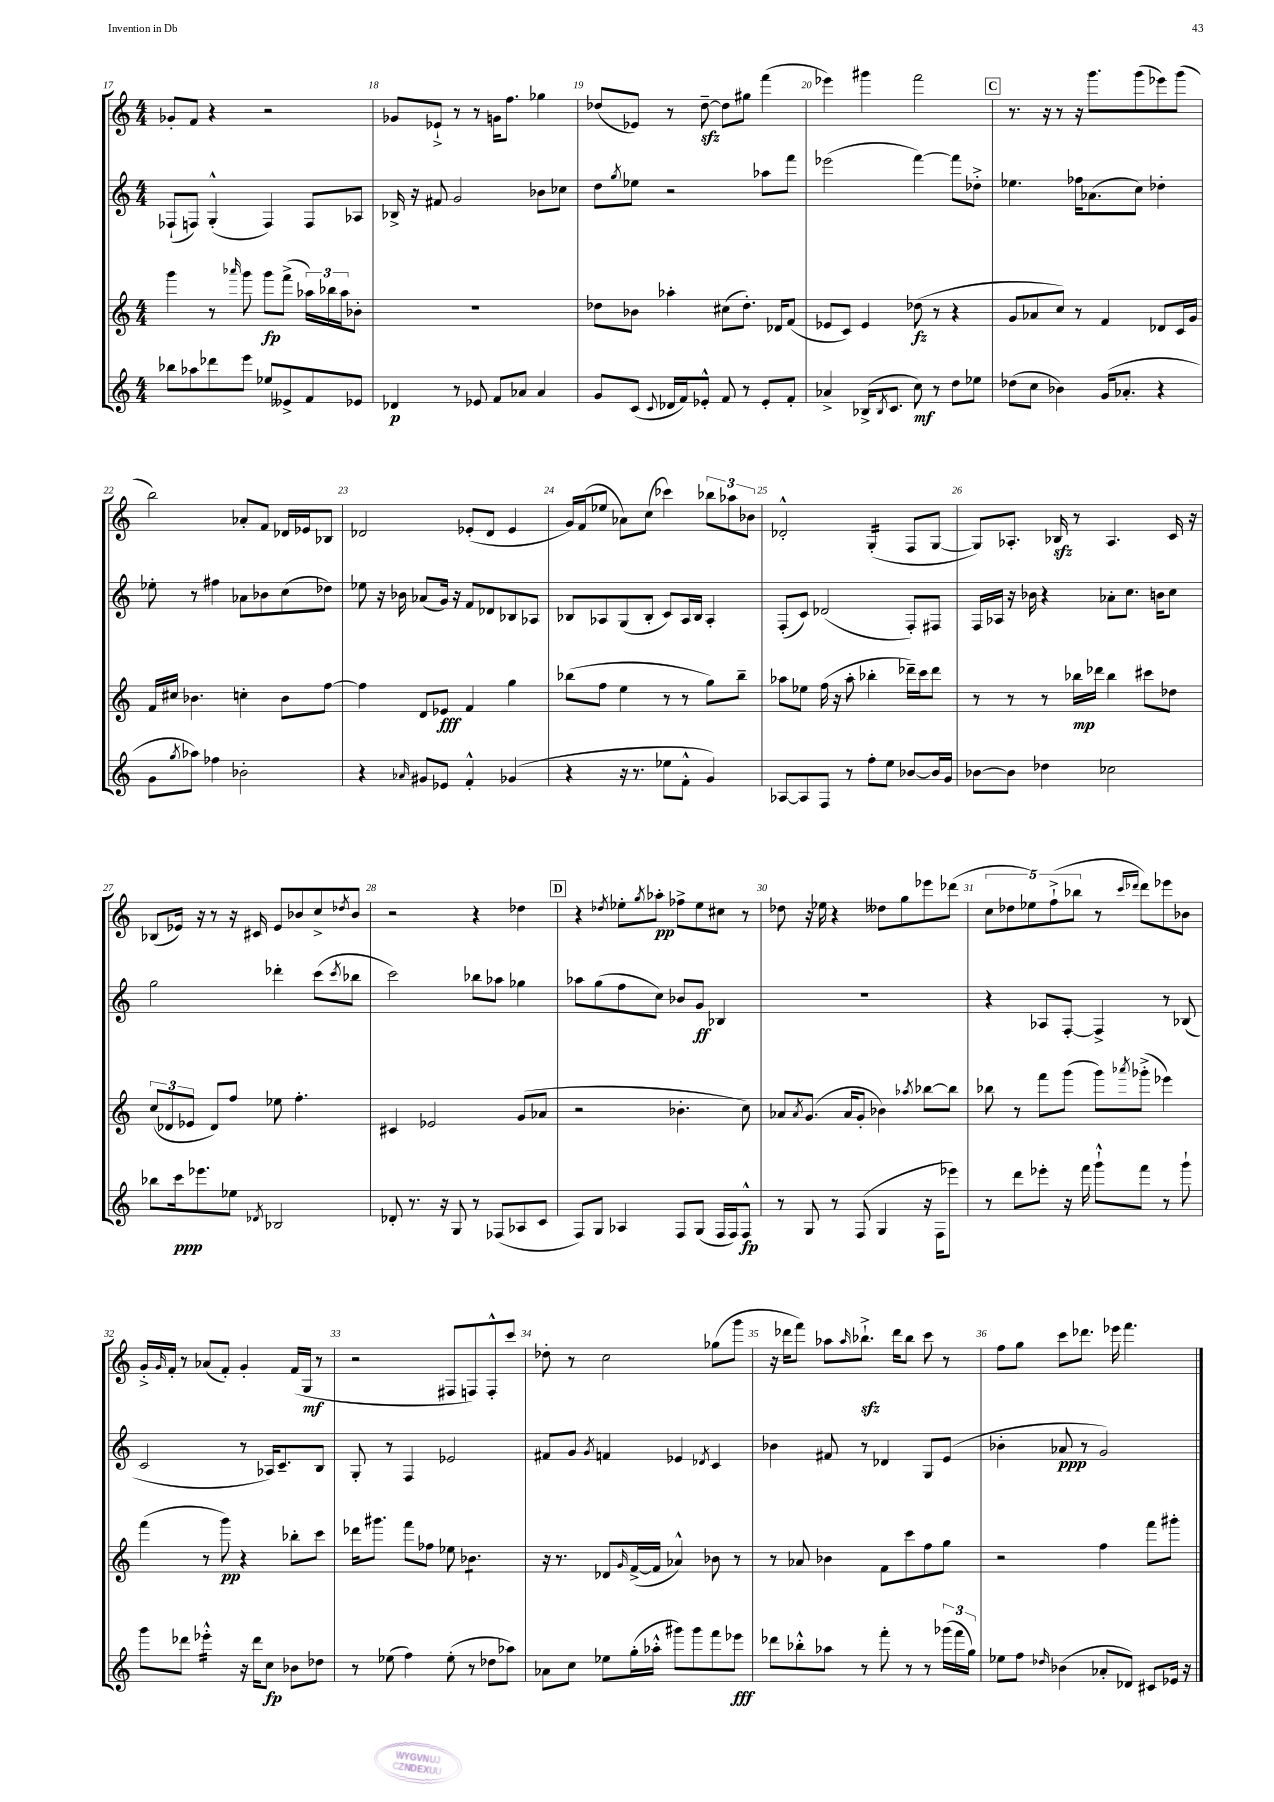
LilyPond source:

<<
\new StaffGroup <<
\new Staff = "s0" {
    \clef treble \key c \major \numericTimeSignature \time 4/4
    ges'8-. f'8 r4 r2 |
    ges'8 ees'8-!-> r8 r8 g'16 f''8. ges''4 |
    des''8( ees'8) r8 des''8~--\sfz des''8 gis''8 f'''4( |
    ees'''4) gis'''4 f'''2 |
    \mark \markup { \box "C" } r8. r16 r8 r16 g'''8. g'''8( ees'''8) g'''8( |
    b''2) aes'8-. f'8 des'16 ees'16 bes8 |
    des'2 ees'8-.( des'8 ees'4 |
    g'16) f'16( ees''8 aes'8) c''8( ces'''4) \tuplet 3/2 { bes''8 aes''8 bes'8 } |
    des'2-.-^ g4:16-.( f8 g8~ |
    g8) aes8.-. bes16\sfz r8 aes4. c'16 r16 |
    bes8( ees'16) r16 r8 r16 cis'16 ees'8 bes'8 c''8-> \acciaccatura { des''8 } bes'8 |
    r2 r4 des''4 |
    \mark \markup { \box "D" } r4 \acciaccatura { des''8 } ees''8-. \acciaccatura { g''8 } aes''8-.\pp fes''8-> ees''8 cis''8 r8 |
    des''8 r16 ees''16 r4 deses''8 g''8 ees'''8 des'''8( |
    \tuplet 5/4 { c''8 des''8 ees''8) f''8-!->( bes''8 } r8 \grace { c'''16 des'''16 } des'''8) ees'''8 bes'8 |
    g'16-.-> \grace { g'16 } f'16-. r8 aes'8( f'8-.) g'4-. f'16( g16\mf r8 |
    r2 fis8 f8) f8-.-^ c'''8 |
    des''8-. r8 c''2 ges''8( g'''8 |
    r16 des'''16 f'''8) aes''8 \grace { aes''16 } bes''8.-!->\sfz des'''16 bes''8 c'''8 r8 |
    f''8 g''8 c'''8 des'''8. ees'''16 f'''4. \bar "|." |
}
\new Staff = "s1" {
    \clef treble \key c \major \numericTimeSignature \time 4/4
    fes8-!( f8) g4-.-^( f4) f8 aes8 |
    bes16-> r16 fis'8 g'2 bes'8 ces''8 |
    d''8 \acciaccatura { g''8 } ees''8 r2 aes''8 f'''8 |
    ees'''2( f'''4~) f'''8 des''8-.-> |
    \mark \markup { \box "C" } ees''4. fes''16 aes'8.( c''8) des''4-. |
    ees''8-. r8 fis''4 aes'8 bes'8 c''8( des''8) |
    ees''8 r16 bes'16 aes'8( g'16) r16 f'8 des'8 bes8 aes8 |
    bes8 aes8 g8( bes8-. c'8) aes16 bes16 aes4-. |
    f8-.( c'8) des'2( f8-.) fis8 |
    f16 aes16 r16 bes'16 r4 aes'8-. c''8. b'16 c''8 |
    g''2 des'''4-. c'''8( \acciaccatura { c'''8 } bes''8 |
    c'''2) bes''8 aes''8 ges''4 |
    \mark \markup { \box "D" } aes''8 g''8( f''8 c''8) bes'8 g'8\ff bes4 |
    R1 |
    r4 aes8 f8~-. f4-> r8 bes8( |
    c'2 r8 aes16) c'8.-- b8 |
    g8-. r8 f4 ees'2 |
    fis'8 g'8 \acciaccatura { g'8 } f'4 ees'4 \acciaccatura { des'8 } c'4 |
    bes'4 fis'8 r8 des'4 g8 e'8( |
    bes'4-. aes'8\ppp r8 g'2) \bar "|." |
}
\new Staff = "s2" {
    \clef treble \key c \major \numericTimeSignature \time 4/4
    g'''4 r8 \grace { aes'''16 } g'''8 g'''8\fp f'''8->( \tuplet 3/2 { aes''16) bes''16 aes''16 } bes'8-. |
    R1 |
    des''8 bes'8 aes''4-. cis''8( des''8.-.) des'16 f'8( |
    ees'8 c'8) ees'4 des''8\fz( r8 r4 |
    \mark \markup { \box "C" } g'8 aes'8 c''8) r8 f'4 des'8 c'16 g'16 |
    f'16 cis''16 bes'4. c''4-. bes'8 f''8~ |
    f''4 d'8 ees'8\fff f'4 g''4 |
    bes''8( f''8 e''4 r8 r8 g''8) bes''8-- |
    aes''8 ees''8 f''16( r16 aes''8-. bes''4-. des'''16--) c'''16 des'''8 |
    r8 r8 r8 bes''16\mp des'''16 bes''4 cis'''8 des''8 |
    \tuplet 3/2 { c''8( des'8 ees'8 } des'8) f''8 ees''8 f''4.-. |
    cis'4 ees'2 g'8( aes'8 |
    \mark \markup { \box "D" } r2 bes'4.-. c''8) |
    aes'8 \acciaccatura { aes'8 } g'8.( aes'16 g'8-. bes'4) \acciaccatura { aes''8 } bes''8~ bes''8 |
    bes''8 r8 f'''8 g'''8( g'''8) \acciaccatura { aes'''8 } ges'''8-.->( ees'''4) |
    f'''4( r8 g'''8\pp) r4 bes''8-. c'''8 |
    des'''16 gis'''8. f'''8 fes''8 ees''8 bes'4.:8 |
    r16 r8. des'8 \grace { g'16 } f'16~->( f'16 aes'4-^) bes'8 r8 |
    r8 aes'8 bes'4 f'8 c'''8 f''8 g''8 |
    r2 f''4 f'''8 gis'''8-. \bar "|." |
}
\new Staff = "s3" {
    \clef treble \key c \major \numericTimeSignature \time 4/4
    bes''8 aes''8 des'''8 e'''8 ees''8 eeses'8-> f'8 ees'8 |
    des'4\p r8 ees'8 f'8 aes'8 aes'4 |
    g'8 c'8( \appoggiatura { c'8 } des'16 f'16) ees'8-.-^ f'8 r8 ees'8-. f'8-. |
    aes'4-> bes16->( \acciaccatura { bes8 } c'8. c''8\mf) r8 d''8 ees''8 |
    \mark \markup { \box "C" } des''8( c''8 bes'4) g'16( aes'8.-. r4 |
    g'8 \acciaccatura { g''8 } aes''8) fes''4 bes'2-. |
    r4 \grace { aes'16 } gis'8 ees'8 f'4-.-^ ges'4( |
    r4 r16 r8. ees''8 f'8-.-^ g'4) |
    aes8~ aes8 f8 r8 f''8-. e''8 bes'8~ bes'16 g'16 |
    bes'8~ bes'8 des''4 ces''2 |
    bes''8 c'''16\ppp ees'''8. ees''8 \acciaccatura { des'8 } bes2 |
    des'8-. r8. r16 g8 r8 fes8( aes8 c'8 |
    \mark \markup { \box "D" } f8) g8 aes4 f8 g8( f16 f16) f8-^\fp |
    r8 g8 r8 f8( g4 r16 f16 ees'''8) |
    r8 d'''8 ees'''8-. r16 f'''16 g'''8-!-^ f'''8 r8 g'''8-! |
    g'''8 des'''8 ees'''4:16-.-^ r16 des'''16 c''8\fp bes'8 des''8 |
    r8 ees''8( f''4) ees''8-.( r8 des''8 aes''8) |
    aes'8 c''8 ees''8 g''16-.( aes''16-.-^ gis'''8) gis'''8 f'''8 ees'''8\fff |
    des'''8 bes''8-.-^ aes''8 r8 f'''8-. r8 r8 \tuplet 3/2 { ges'''16( f'''16 g''16) } |
    ees''8 f''8 \grace { des''16 } bes'4( aes'8-. des'8) cis'8 ees'16 r16 \bar "|." |
}
>>
>>
\layout { \context { \Score currentBarNumber = #17 \override BarNumber.break-visibility = ##(#f #t #t) barNumberVisibility = #all-bar-numbers-visible } }
